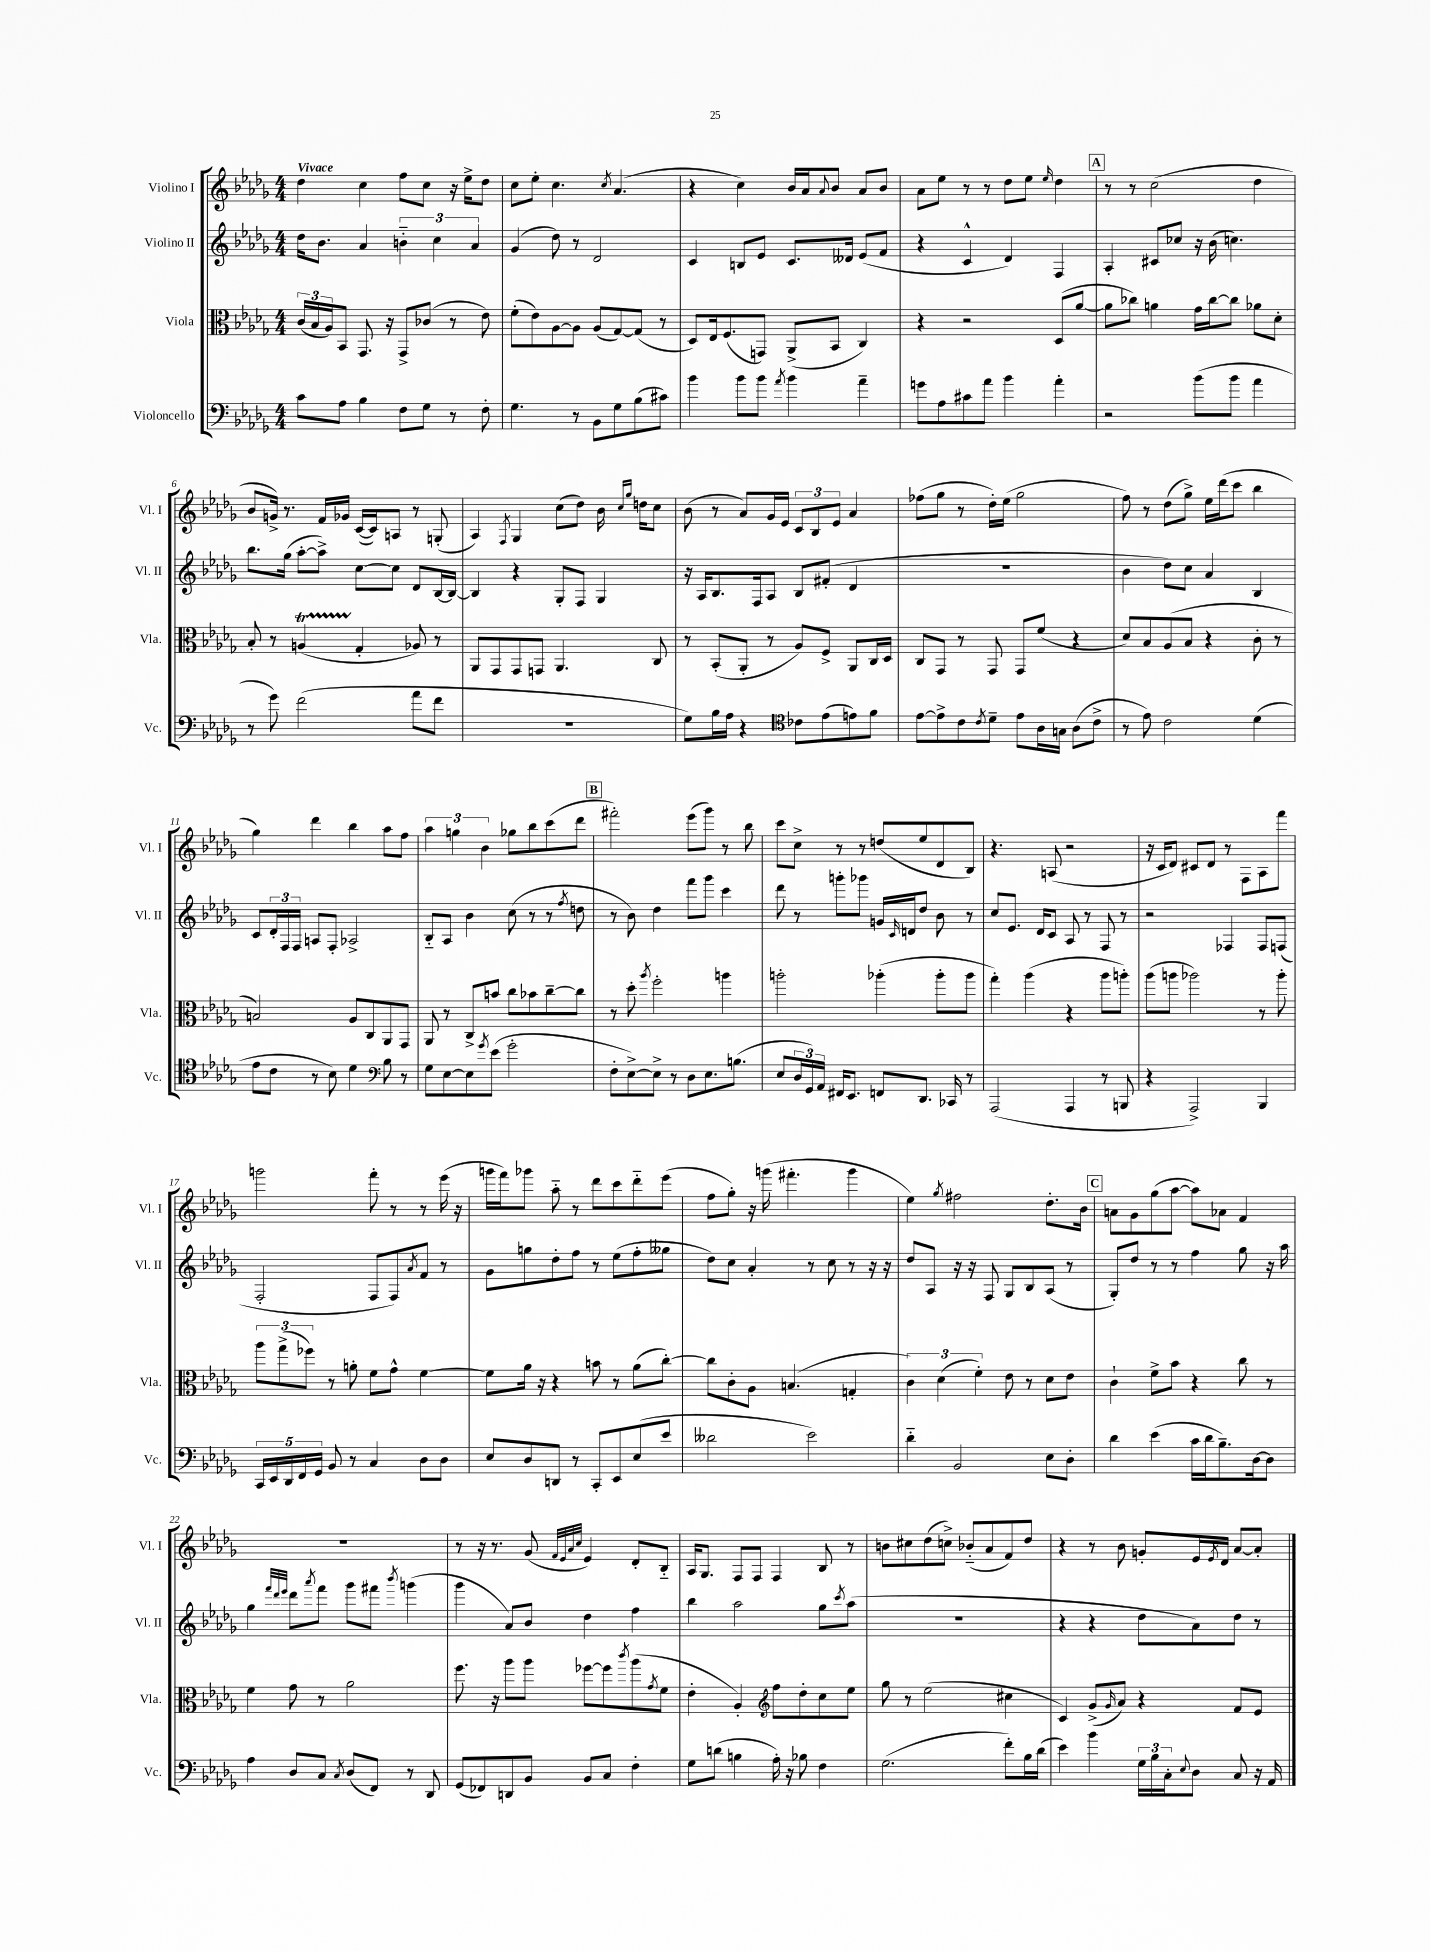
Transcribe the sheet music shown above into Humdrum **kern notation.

**kern	**kern	**kern	**kern
*staff4	*staff3	*staff2	*staff1
*clefF4	*clefC3	*clefG2	*clefG2
*k[b-e-a-d-g-]	*k[b-e-a-d-g-]	*k[b-e-a-d-g-]	*k[b-e-a-d-g-]
*M4/4	*M4/4	*M4/4	*M4/4
8c\L	(24c/LL	16dd-\LK	4dd-\
.	24B-/	.	.
.	.	8.b-\J	.
.	24A-/J)	.	.
8A-\J	8BB-/J	.	.
4B-\	8.GG-/	4a-/	4cc\
.	16r	.	.
8F\L	8GG-^/L	6b'~\	8ff\L
8G-\J	(8c-/J	.	8cc\J
.	.	6cc\	.
8r	8r	.	16r
.	.	.	16ee-^\LK
.	.	6a-/	.
8F'\	8e-\)	.	8dd-\J
=	=	=	=
4.G-\	(8f'\L	(4g-/	8cc\L
.	8e-\)	.	8ee-'\J
.	[8A-\	8dd-\)	4.cc\
8r	8A-\]J	8r	.
8BB-\L	(8A-/L	2d-/	.
.	.	.	8qcc/
8G-\	[8G-/)	.	(4.a-/
(8B-\	(8G-/]J	.	.
8c#\J)	8r	.	.
=	=	=	=
4b-\	8D-/L)	4c/	4r
.	16E-/k	.	.
.	(8.F/	.	.
8b-\L	.	8B/L	4cc\)
8b-\J	8GG/J)	8e-/J	.
8qa-/	.	.	.
4b-\	(8AA-^/L	8.c/L	16b-/LL
.	.	.	16a-/J
.	.	.	8qqa-/
.	8BB-/J	.	8b-/J
.	.	16d--/Jk	.
4a-~\	4C/)	(8e-/L	8a-/L
.	.	8f/J	8b-/J
=	=	=	=
8g\L	4r	4r	8a-\L
8A-\	.	.	8ee-\J
8c#\	2r	4c^^/	8r
8a-\J	.	.	8r
4b-\	.	4d-/)	8dd-\L
.	.	.	8ee-\J
.	.	.	16qqee-/
4a-'\	(8D-/L	4F/	4dd-\
.	[8a-/J	.	.
=	=	=	=
2r	8a-\]L	4A-'/	8r
.	8cc-\J)	.	8r
.	4a\	8c#/L	(2cc\
.	.	8cc-/J	.
(8b-\L	16g-\LL	16r	.
.	[16cc-\J	(16b-\	.
8b-\J	8cc-\]J	4.cc\)	.
4a-\	8a-\L	.	4dd-\
.	8d-'\J	.	.
=	=	=	=
8r	8B-'/	8.bb-\L	8b-/L
8g-\)	8r	.	16g^/Jk)
.	.	(16gg-\Jk	8.r
(2f\	(4A/	[8aa-'\L	.
.	.	8aa-^\]J)	16f/LL
.	.	.	16g-/JJ
.	4G-'/	[8cc\L	([16c/LL
.	.	.	16c/]J)
.	.	8cc\]J	8A/J
8a-\L	8A-/)	8d-/L	8r
8f\J	8r	[16B-/L	(8G'/
.	.	16B-/_JJ	.
=	=	=	=
1r	8AA-/L	4B-/]	4A-/)
.	8GG-/	.	.
.	.	.	8qF/
.	8GG-/	4r	4G-/
.	8GG/J	.	.
.	4.AA-/	8G-'/L	(8cc\L
.	.	8F/J	8dd-\J)
.	.	4G-/	16b-\
.	.	.	16qqcc/LL
.	.	.	16qqgg-/JJ
.	.	.	16dd\LK
.	8C/	.	8cc\J
=	=	=	=
8G-\L)	8r	16r	(8b-\
.	.	16A-/LK	.
16B-\L	(8BB-'/L	8.B-/	8r
16A-\JJ	.	.	.
4r	8AA-'/J	.	8a-/L)
.	.	16F/k	.
.	8r	8A-/J	16g-/L
.	.	.	16e-/JJ
*clefC4	*	*	*
8c-\L	8A-/L)	8B-/L	12c/L
.	.	.	12B-/
(8e-\	8F^/J	(8f#'/J	.
.	.	.	12e-/J
8e\)	8AA-/L	4d-/	4a-/
8f\J	16C/L	.	.
.	16D-/JJ	.	.
=	=	=	=
[8e-\L	8C/L	1r	(8ff-\L
8e-^\]	8GG-/J	.	8gg-\J
8c\	8r	.	8r
8qc/	.	.	.
8d-~\J	8GG-/	.	16dd-'\LL)
.	.	.	(16ee-\JJ
8e-\L	8GG-/L	.	2gg-\
16A-\L	(8f/J	.	.
16G\JJ	.	.	.
(8A-\L	4r	.	.
8c^\J	.	.	.
=	=	=	=
8r	8d-/L)	4b-\	8ff\)
8e-\)	8B-/	.	8r
2c\	(8A-/	8dd-\L)	(8dd-\L
.	8B-/J	8cc\J	8gg-^\J)
.	4r	4a-/	16ee-\LL
.	.	.	(16ddd-\J
.	.	.	8ccc\J
(4d-\	8c'\	4B-/	4bb-\
.	8r	.	.
=	=	=	=
8e-\L	2B/)	8c/L	4gg-\)
8c\J	.	24d-'/L	.
.	.	24F/	.
.	.	24F/JJ	.
8r	.	8A/L	4ddd-\
8B-\)	.	8F'/J	.
4d-\	8A-/L	2A-^/	4bb-\
.	8C/	.	.
*clefF4	*	*	*
8B-\	8AA-/	.	8aa-\L
8r	8GG-/J	.	8ff\J
=	=	=	=
8G-\L	8AA-/	8B-'~/L	6aa-\
[8E-\	8r	8A-/J	.
.	.	.	6gg\
8E-\]	8C^/L	4b-\	.
.	.	.	6b-\
8qg-/	.	.	.
(8e-\J	8b/J	.	.
2g-'\	8cc\L	(8cc\	8gg-\L
.	8b-\	8r	8bb-\
.	[8cc~\	8r	(8ccc\
.	.	8qff/	.
.	8cc\]J	8dd\	8ddd-\J
=	=	=	=
8F'\L	8r	8r	2fff#'\)
[8E-^\)	8dd-'\	8b-\)	.
.	8qaa-/	.	.
8E-^\]J	2ff'\	4dd-\	.
8r	.	.	.
8D-\L	.	8fff\L	(8eee-\L
8.E-\	.	8ggg-\J	8ggg-\J)
.	4aa\	4ccc\	8r
(8.B\J	.	.	.
.	.	.	8bb-\
=	=	=	=
8E-/L	2aa'\	8ddd-\	8ccc\L
24D-/L	.	8r	8cc^\J
24GG-/)	.	.	.
24AA-/JJ	.	.	.
16FF#/LK	.	8ggg'\L	8r
8.EE-/J	.	.	.
.	.	8ggg-\J	8r
8FF/L	(4aa-'\	16g/LL	(8dd/L
.	.	16qqc/	.
.	.	16d/J	.
8.DD-/J	.	8dd-/J	8ee-/
.	8aa-'\L	8b-\	8d-/
16CC-/	.	.	.
8r	8aa-\J	8r	8B-/J)
=	=	=	=
(2AAA-/	4gg-'\)	8cc/L	4.r
.	.	8.e-/J	.
.	(4aa-\	.	.
.	.	16d-/LK	.
.	.	8c/J	(8A/
4AAA-/	4r	8A-/	2r
.	.	8r	.
8r	8aa-\L	8F/	.
8BBB/	8aa'\J)	8r	.
=	=	=	=
4r	(8aa-\L	2r	16r
.	.	.	16c/LK
.	8aa\J	.	8d-/J)
2AAA-^/)	2aa-\)	.	8c#/L
.	.	.	8d-/J
.	.	4F-/	8r
.	.	.	8F\L
4BBB-/	8r	8F-/L	8A-\
.	8aa-'\	(8F/J	8fff\J
=	=	=	=
20CC/LL	12aa-\L	2F'/	2ggg\
20EE-/	.	.	.
.	(12gg-^\	.	.
20DD-/	.	.	.
20FF/	.	.	.
.	12ff-\J)	.	.
20GG-/JJ	.	.	.
8BB-/	8r	.	.
8r	8a'\	.	.
4C/	8f\L	8F/L	8fff'\
.	8g-^^\J	8F/)	8r
.	.	8qa-/	.
8D-\L	[4f\	8f/J	8r
8D-\J	.	8r	(16eee-\
.	.	.	16r
=	=	=	=
8E-/L	8f\]L	8g-\L	16ggg\LL
.	.	.	16fff\J)
8D-/	16a-\Jk	8gg\	8ggg-\J
.	16r	.	.
8DD/J	4r	8dd-'\	8aa-'~\
8r	.	8ff\J	8r
8CC'/L	8b\	8r	8ddd-\L
8EE-/	8r	(8ee-\L	8ccc\
(8E-/	(8a-\L	8ff'\	8ddd-'~\
8e-/J	[8cc'\J)	8gg--\J	(8eee-\J
=	=	=	=
2d--\	8cc\]L	8dd-\L)	8ff\L
.	8c'\	8cc\J	8gg-'\J)
.	8A-\J	4a-'/	16r
.	.	.	(16ggg\
.	(4.B/	.	4.fff#'\
2e-\)	.	8r	.
.	.	8cc\	.
.	4G'/	8r	4ggg\
.	.	16r	.
.	.	16r	.
=	=	=	=
4d-'~\	6c\)	8dd-/L	4ee-\)
.	.	8A-/J	.
.	(6d-\	.	.
.	.	.	8qgg-/
2BB-/	.	16r	2ff#\
.	.	16r	.
.	6f'\)	.	.
.	.	8F/	.
.	8e-\	8G-/L	.
.	8r	8B-/	.
8E-\L	8d-\L	(8A-/J	8.dd-'\L
8D-'\J	8e-\J	8r	.
.	.	.	16b-\Jk
=	=	=	=
4d-\	4c`\	8G-'/L)	8a\L
.	.	8dd-/J	8g-\
(4e-\	8f^\L	8r	(8gg-\
.	8b-\J	8r	[8aa-\J
16c\LL	4r	4ff\	8aa-\]L)
16d-\J	.	.	.
8.B-~\)	.	.	8a-\J
.	8cc\	8gg-\	4f/
[16D-\k	.	.	.
8D-\]J	8r	16r	.
.	.	16aa-\	.
=	=	=	=
4A-\	4f\	4gg-\	1r
.	.	32qqfff/LLL	.
.	.	32qqddd-/	.
.	.	32qqeee-/JJJ	.
8D-/L	8g-\	8ddd-\L	.
.	.	8qaaa-/	.
8C/J	8r	8fff\J	.
8qC/	.	.	.
(8D-/L	2a-\	8ggg-\L	.
8FF/J)	.	8fff#\J	.
.	.	8qbbb-/	.
8r	.	(4ggg\	.
8DD-/	.	.	.
=	=	=	=
(8GG-/L	8.ff\	4ggg-\	8r
8FF-/)	.	.	16r
.	16r	.	8.r
8DD/	8aa-\L	8a-/L)	.
8BB-/J	8aa-\J	8b-/J	(8g-/
.	.	.	32qqf/LLL
.	.	.	32qqe-/
.	.	.	32qqa-/
.	.	.	32qqcc/JJJ
8BB-/L	[8ff-\L	4dd-\	4e-/)
8C/J	8ff-\]	.	.
.	8qccc/	.	.
4F'\	(8aa-\	4ff\	8d-'/L
.	8qg-/	.	.
.	8f\J	.	8B-'~/J
=	=	=	=
8G-\L	4e-'\	4bb-\	16A-/LK
.	.	.	8.G-/J
(8d\J	.	.	.
4B\	4A-'/)	2aa-\	8F/L
.	.	.	8F/J
*	*clefG2	*	*
16A-'\)	8ff\L	.	4F/
16r	.	.	.
8B-\	8dd-'\	.	.
4F\	8cc\	8gg-\L	8B-/
.	.	8qccc/	.
.	8ee-\J	(8aa-\J	8r
=	=	=	=
(2.G-\	8gg-\	1r	8b\L
.	8r	.	8cc#\
.	(2ee-\	.	(8dd-\
.	.	.	8cc^\J)
.	.	.	(8b-'~/L
.	.	.	8a-/
8f'\L)	4cc#\	.	8f/)
16B-\L	.	.	8dd-/J
(16d-\JJ	.	.	.
=	=	=	=
4e-\)	4c/)	4r	4r
4b-\	(8g-^/L	4r	8r
.	16qqg-/	.	.
.	8a-/J)	.	8b-\
24G-\LL	4r	8dd-\L	8g'/L
24B-\	.	.	.
24C'\J	.	.	.
8qqE-/	.	.	.
8D-\J	.	8a-\)	16e-/L
.	.	.	8qe-/
.	.	.	16d-/JJ
8C/	8f/L	8dd-\J	[8a-/L
16r	8e-/J	8r	8a-'/]J
16AA-/	.	.	.
==	==	==	==
*-	*-	*-	*-
